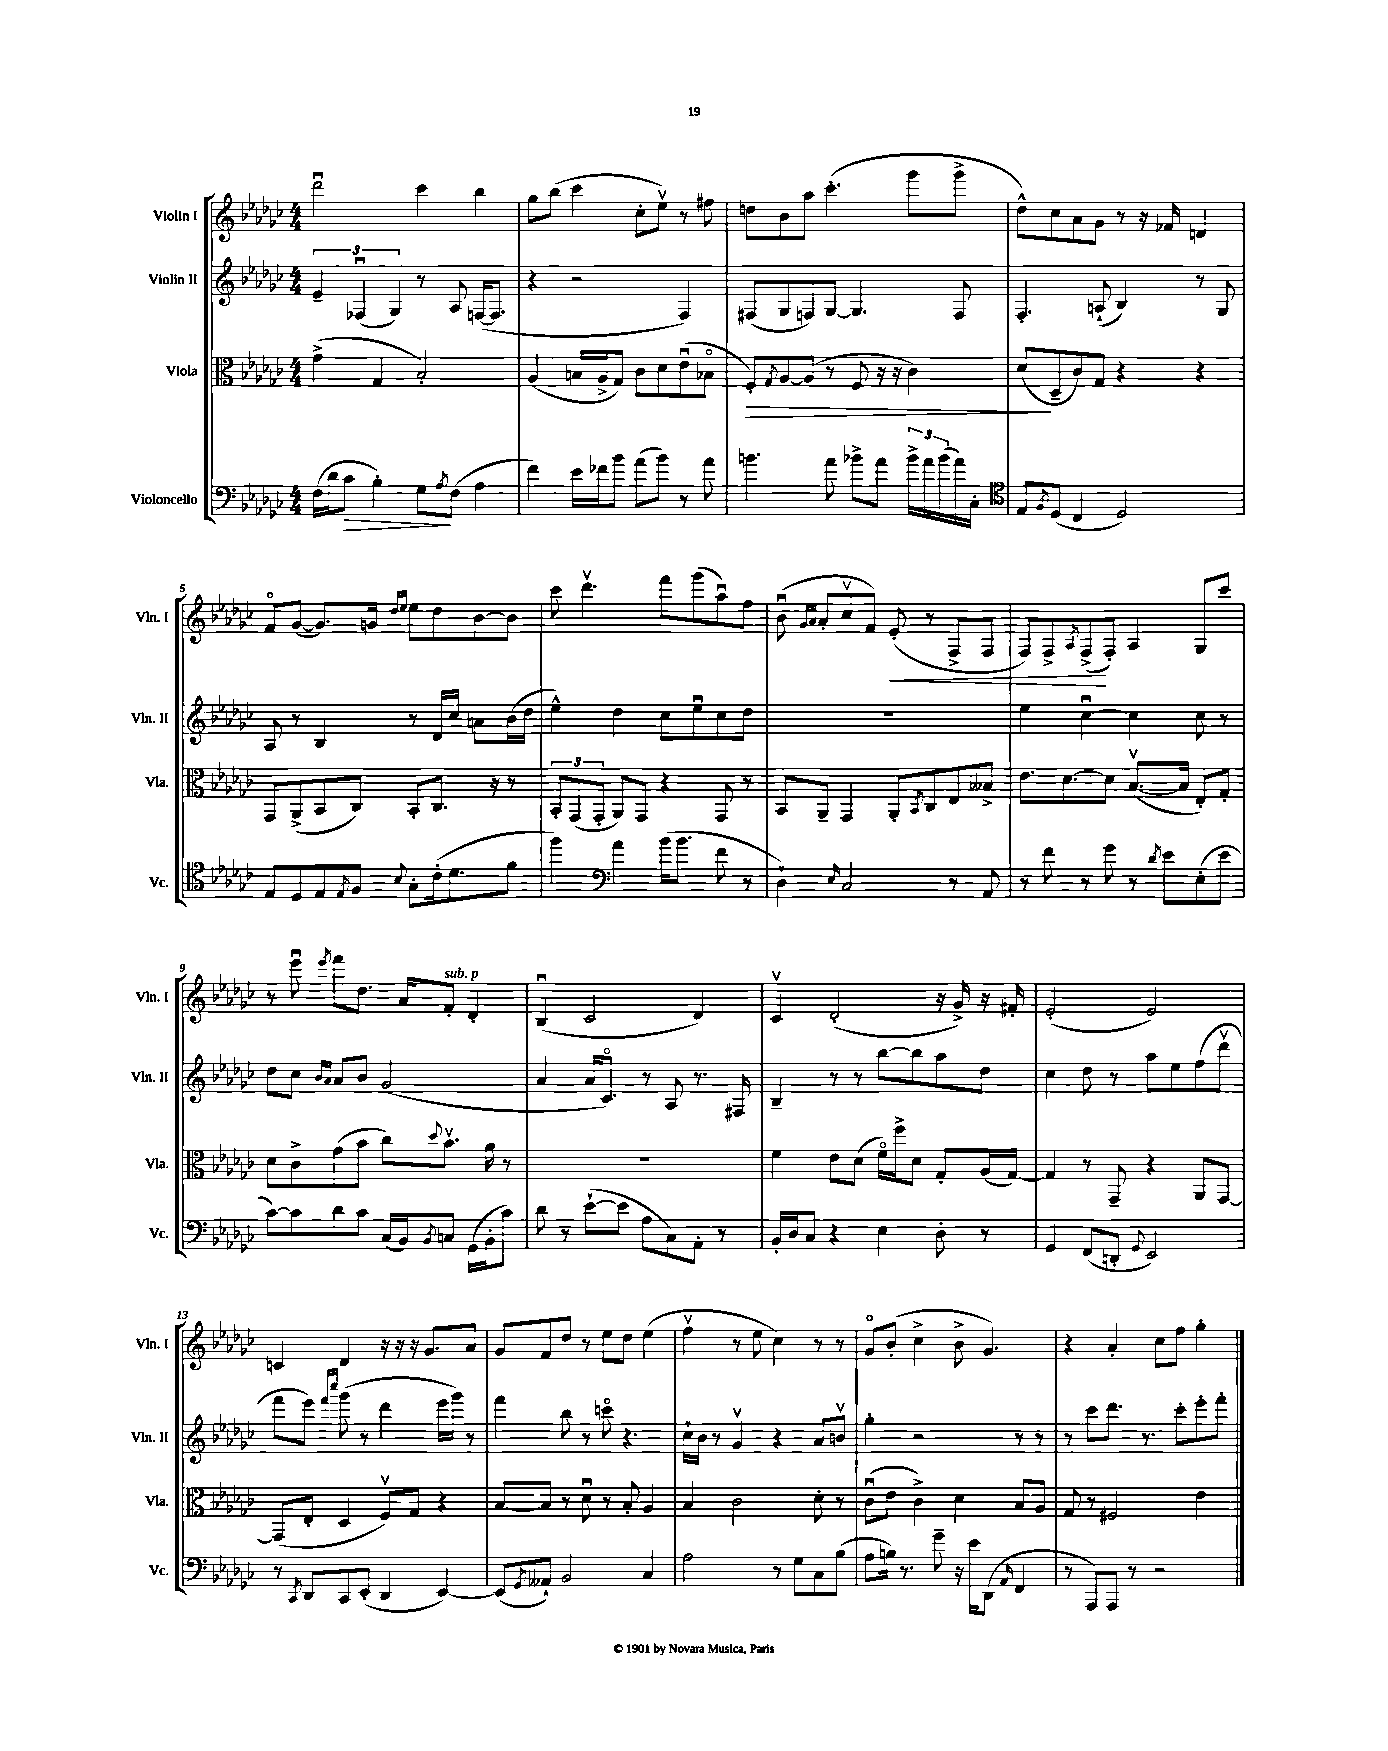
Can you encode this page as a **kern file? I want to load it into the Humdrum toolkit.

**kern	**dynam	**kern	**dynam	**kern	**kern	**dynam
*part4	*part4	*part3	*part3	*part2	*part1	*part1
*staff4	*staff4	*staff3	*staff3	*staff2	*staff1	*staff1
*I"Violoncello	*	*I"Viola	*	*I"Violin II	*I"Violin I	*
*I'Vc.	*	*I'Vla.	*	*I'Vln. II	*I'Vln. I	*
*clefF4	*	*clefC3	*	*clefG2	*clefG2	*
*k[b-e-a-d-g-c-]	*	*k[b-e-a-d-g-c-]	*	*k[b-e-a-d-g-c-]	*k[b-e-a-d-g-c-]	*
*M4/4	*	*M4/4	*	*M4/4	*M4/4	*
=1	=1	=1	=1	=1	=1	=1
(16F\LL	.	(4g-^\	.	6e-~/	2ddd-u\	.
16d-\J	.	.	.	.	.	.
!	!LO:HP:b	!	!	!	!	!
8c-\J	>	.	.	.	.	.
.	.	.	.	(6F-Xu/	.	.
4B-'\)	.	4G-/	.	.	.	.
.	.	.	.	6G-/)	.	.
8G-\L	.	2B-'/)	.	8r	4ccc-\	.
8qA-/	.	.	.	.	.	.
(8F\J	]	.	.	8A-/	.	.
4A-\	.	.	.	([16Fn/KL	4bb-\	.
.	.	.	.	8.F/J]	.	.
=2	=2	=2	=2	=2	=2	=2
4f\)	.	(4A-/	.	4r	8gg-\L	.
.	.	.	.	.	(8bb-\J	.
16e-\LL	.	16Bn/LL	.	2r	4ccc-\	.
16f-X\J	.	16A-^/J	.	.	.	.
8b-\J	.	8G-/J)	.	.	.	.
(8a-\L	.	8c-\L	.	.	8cc-'\L	.
8b-\J)	.	8d-\	.	.	8ee-v\J)	.
8r	.	(8e-u\	.	4F/)	8r	.
8a-\	.	8B-X\J	.	.	8ff#X\	.
=3	=3	=3	=3	=3	=3	=3
!	!	!	!LO:HP:b	!	!	!
4.bn\	.	8F'/L)	>	(8F#X/L	8ddn\L	.
.	.	8qG-/	.	.	.	.
.	.	[8A-/	.	8G-/	8b-\	.
.	.	(8A-/J]	.	8Fn/)	8aa-\J	.
8a-\	.	8r	.	[8G-/J	(4.ccc-'\	.
8b-X^\L	.	8F/	.	4.G-/]	.	.
8a-\J	.	16r	.	.	.	.
.	.	16r	.	.	.	.
24b-^\LL	.	4c-\)	.	.	8ggg-\L	.
24a-\	.	.	.	.	.	.
(24b-\	.	.	.	.	.	.
16a-\)	.	.	.	8F/	8ggg-^\J	.
16C-'\JJ	.	.	.	.	.	.
=4	=4	=4	=4	=4	=4	=4
*clefC4	*	*	*	*	*	*
8E-/L	.	(8d-/L	.	4.F'/	8dd-^^\L)	.
8qF/	.	.	.	.	.	.
(8D-/J	.	8D-~/	]	.	8cc-\	.
4C-/	.	8c-/)	.	.	8a-\	.
.	.	8G-/J	.	(8An`/	8g-\J	.
2D-/)	.	4r	.	4B-/)	8r	.
.	.	.	.	.	16r	.
.	.	.	.	.	16f-X/	.
.	.	4r	.	8r	4dn/	.
.	.	.	.	8G-/	.	.
!!LO:LB:g=z
=5	=5	=5	=5	=5	=5	=5
8E-/L	.	8GG-/L	.	8A-/	8f/L	.
8D-/	.	(8AA-^/	.	8r	([8g-/J	.
8E-/	.	8BB-/	.	4B-/	8.g-/L])	.
8qE-/	.	.	.	.	.	.
8F/J	.	8C-/J)	.	.	.	.
.	.	.	.	.	16gn/Jk	.
.	.	.	.	.	16qqdd-/LL	.
8qqB-/	.	.	.	.	16qqee-/JJ	.
8G-'\L	.	8BB-'/L	.	8r	8ee-\L	.
(16c-'\k	.	8.C-/J	.	16d-/LL	8dd-\	.
8.d-\	.	.	.	16cc-/JJ	.	.
.	.	.	.	8an\L	[8b-\	.
.	.	16r	.	.	.	.
8f\J	.	8r	.	(16b-\L	8b-\J]	.
.	.	.	.	16dd-\JJ	.	.
=6	=6	=6	=6	=6	=6	=6
4ff\)	.	12BB-'/L	.	4ee-^^\)	8ccc-\	.
.	.	(12GG-/	.	.	.	.
.	.	.	.	.	4.ddd-v\	.
.	.	12GG-'/J	.	.	.	.
*clefF4	*	*	*	*	*	*
4a-\	.	8AA-/L)	.	4dd-\	.	.
.	.	8GG-/J	.	.	.	.
(16b-\KL	.	4r	.	8cc-\L	8fff\L	.
8.b-\J	.	.	.	.	.	.
.	.	.	.	8ee-u\	(8ggg-\	.
8f\	.	8GG-/	.	8cc-\	8aa-u\)	.
8r	.	8r	.	8dd-\J	8ff\J	.
=7	=7	=7	=7	=7	=7	=7
4D-`\)	.	8BB-/L	.	1r	(8b-u\	.
.	.	.	.	.	16qqg-/LL	.
.	.	.	.	.	16qqa-/JJ	.
.	.	8AA-~/J	.	.	8a-'/L	.
16qqE-/	.	.	.	.	.	.
2C-/	.	4GG-/	.	.	8cc-v/	.
.	.	.	.	.	8f/J)	.
!	!	!	!	!	!	!LO:HP:b
.	.	8AA-'/L	.	.	(8e-'/	<
.	.	8qBB-/	.	.	.	.
.	.	8C-/	.	.	8r	.
8r	.	8E-/	.	.	8F^/L	.
8AA-/	.	8B--X^/J	.	.	8F/J	.
=8	=8	=8	=8	=8	=8	=8
8r	.	8.e-\L	.	4ee-\	8F/L)	.
8f\	.	.	.	.	8F^/	.
.	.	[8.d-\	.	.	.	.
.	.	.	.	.	8qA-/	.
8r	.	.	.	[4cc-u\	(8F^/	.
8g-\	.	8d-\J]	.	.	8F'/J)	[
8r	.	([8.B-v/L	.	4cc-\]	4A-/	.
8qd-/	.	.	.	.	.	.
8e-\L	.	.	.	.	.	.
.	.	16B-/Jk]	.	.	.	.
(8E-'\	.	8E-'/L)	.	8cc-\	8G-/L	.
8e-\J	.	8G-'/J	.	8r	8ccc-/J	.
!!LO:LB:g=z
=9	=9	=9	=9	=9	=9	=9
[8c-\L)	.	8d-\L	.	8dd-\L	8r	.
8c-\]	.	8c-^\	.	8cc-\J	8eee-u\	.
.	.	.	.	16qqb-/LL	.	.
.	.	.	.	16qqa-/JJ	8qeee-/	.
8d-\	.	(8g-\	.	8a-/L	8fff\L	.
8c-\J	.	8b-\J	.	8b-/J	8.dd-\J	.
(16C-/LL	.	8cc-\L)	.	(2g-/	.	.
16BB-/J)	.	.	.	.	16a-/KL	.
8qBB-/	.	8qqdd-/	.	.	.	.
!	!	!	!	!	!LO:TX:a:i:t=sub. p	!
8Cn/J	.	8.b-v\J	.	.	8f'/J	.
(16GG-\LL	.	.	.	.	4d-'/	.
16BB-'\J	.	16a-\	.	.	.	.
8c-\J)	.	8r	.	.	.	.
=10	=10	=10	=10	=10	=10	=10
8d-\	.	1r	.	4a-/	(4B-u/	.
8r	.	.	.	.	.	.
([8e-`\L	.	.	.	16a-/KL	2c-/	.
.	.	.	.	8.c-/J)	.	.
8e-\J]	.	.	.	.	.	.
8A-\L	.	.	.	8r	.	.
8C-\)	.	.	.	8A-/	.	.
8AA-'\J	.	.	.	8.r	4d-/)	.
8r	.	.	.	.	.	.
.	.	.	.	16F#X/	.	.
=11	=11	=11	=11	=11	=11	=11
16BB-'/LL	.	4f\	.	4B-~/	4c-v/	.
16D-/J	.	.	.	.	.	.
8C-/J	.	.	.	.	.	.
4r	.	8e-\L	.	8r	(2d-'/	.
.	.	(8d-\J	.	8r	.	.
4E-\	.	16f\LL)	.	[8bb-\L	.	.
.	.	16ff^\J	.	.	.	.
.	.	8d-\J	.	8bb-\]	.	.
8D-'\	.	8G-'/L	.	8aa-\	16r	.
.	.	.	.	.	16g-^/)	.
8r	.	(16A-/L	.	8dd-\J	16r	.
.	.	[16G-/JJ)	.	.	16f#X'/	.
=12	=12	=12	=12	=12	=12	=12
4GG-/	.	4G-/]	.	4cc-\	(2e-'/	.
(8FF/L	.	8r	.	8dd-\	.	.
8DDn'/J	.	8GG-~/	.	8r	.	.
8qqGG-/	.	.	.	.	.	.
2EE-/)	.	4r	.	8aa-\L	2e-/)	.
.	.	.	.	8ee-\	.	.
.	.	8AA-/L	.	(8ff\	.	.
.	.	[8GG-/J	.	8ddd-v\J	.	.
!!LO:LB:g=z
=13	=13	=13	=13	=13	=13	=13
8r	.	(8GG-/L]	.	8fff\L	4cn/	.
8qCC-/	.	.	.	.	.	.
8DD-/L	.	8E-'/J	.	8eee-\J)	.	.
.	.	.	.	16qqfff/LL	.	.
.	.	.	.	16qqcccc-/JJ	.	.
8CC-/	.	4D-/	.	(8ggg-\	4d-/	.
(8EE-'/J	.	.	.	8r	.	.
4DD-/	.	8Fv/L)	.	4ddd-\	16r	.
.	.	.	.	.	16r	.
.	.	8G-/J	.	.	16r	.
.	.	.	.	.	8.g-/L	.
[4EE-/)	.	4r	.	16eee-\LL	.	.
.	.	.	.	16ggg-\JJ)	.	.
.	.	.	.	8r	8a-/J	.
=14	=14	=14	=14	=14	=14	=14
(8EE-/L]	.	[8B-/L	.	4fff\	8g-/L	.
8qGG-/	.	.	.	.	.	.
8AA--X`/J)	.	8B-/J]	.	.	8f/	.
2BB-/	.	8r	.	8bb-\	8dd-/J	.
.	.	8d-u\	.	8r	8r	.
.	.	8r	.	8cccn\	8ee-\L	.
.	.	8B-'/	.	4.r	8dd-\J	.
4C-/	.	4A-/	.	.	(4ee-\	.
=15	=15	=15	=15	=15	=15	=15
2A-\	.	4B-/	.	16cc-`\LL	4ffv\	.
.	.	.	.	16b-\JJ	.	.
.	.	.	.	8r	.	.
.	.	2c-\	.	4g-v/	8r	.
.	.	.	.	.	8ee-\	.
8r	.	.	.	4r	4cc-\)	.
8G-\L	.	.	.	.	.	.
8C-\	.	8d-'\	.	8a-/L	8r	.
(8B-\J	.	8r	.	8bnv/J	8r	.
=16	=16	=16	=16	=16	=16	=16
8A-\L	.	(8c-u\L	.	4gg-'\	8g-/L	.
16Bn\Jk)	.	8e-\J	.	.	(8b-'/J	.
8.r	.	.	.	.	.	.
.	.	4c-^\)	.	2r	4cc-^\	.
8g-~\	.	.	.	.	.	.
16r	.	4d-\	.	.	8b-^\	.
16e-\KL	.	.	.	.	.	.
(8DD-\J	.	.	.	.	4.g-/)	.
16qqAA-/	.	.	.	.	.	.
4FF/	.	8B-/L	.	8r	.	.
.	.	8A-/J	.	8r	.	.
=17	=17	=17	=17	=17	=17	=17
8r	.	8G-/	.	8r	4r	.
8AAA-/L)	.	8r	.	8ccc-\L	.	.
8AAA-/J	.	2F#X/	.	8.ddd-\J	4a-'/	.
8r	.	.	.	.	.	.
.	.	.	.	8.r	.	.
2r	.	.	.	.	8cc-\L	.
.	.	.	.	8ccc-'\L	8ff\J	.
.	.	4e-\	.	8eee-'\	4gg-'\	.
.	.	.	.	8fff'\J	.	.
==	==	==	==	==	==	==
*-	*-	*-	*-	*-	*-	*-
